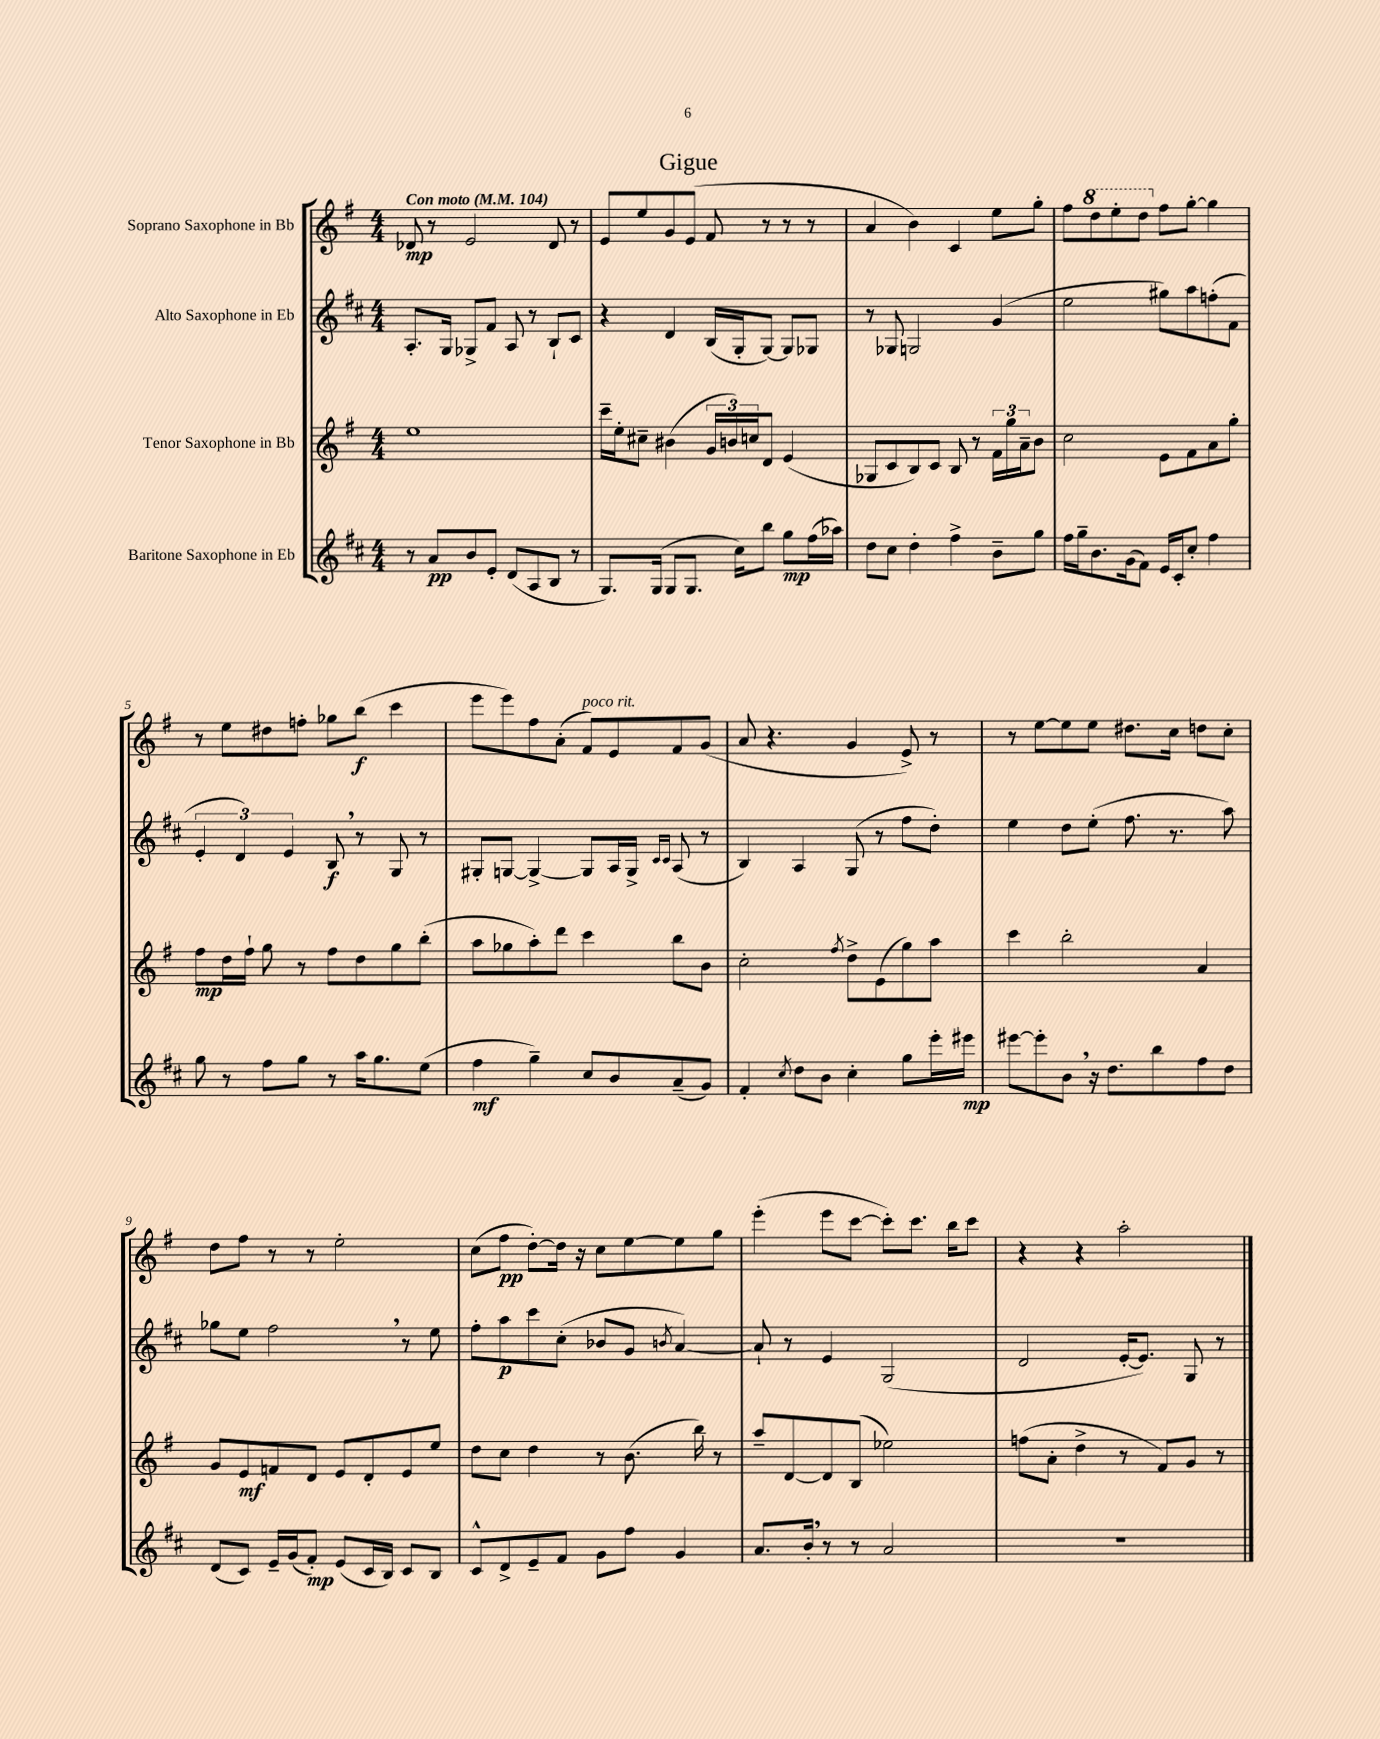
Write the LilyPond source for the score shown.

\header { title = "Gigue" }
<<
\new StaffGroup <<
\new Staff = "s0" \with { instrumentName = "Soprano Saxophone in Bb" } {
    \clef treble \key g \major \numericTimeSignature \time 4/4 \tempo "Con moto" 4 = 104
    des'8\mp r8 e'2 des'8 r8 |
    e'8 e''8 g'8 e'8( fis'8 r8 r8 r8 |
    a'4 b'4) c'4 e''8 g''8-. |
    fis''8 \ottava #1 d'''8 e'''8-. d'''8 \ottava #0 fis''8 g''8~-. g''4 |
    r8 e''8 dis''8 f''8-. ges''8 b''8\f( c'''4 |
    e'''8 e'''8) fis''8 a'8-.( fis'8^\markup { \italic "poco rit." }) e'8 fis'8 g'8( |
    a'8 r4. g'4 e'8->) r8 |
    r8 e''8~ e''8 e''8 dis''8. c''16 d''8 c''8-. |
    d''8 fis''8 r8 r8 e''2-. |
    c''8( fis''8\pp d''8~-.) d''16 r16 c''8 e''8~ e''8 g''8 |
    e'''4-.( e'''8 c'''8~ c'''8-.) c'''8. b''16 c'''8 |
    r4 r4 a''2-. \bar "|." |
}
\new Staff = "s1" \with { instrumentName = "Alto Saxophone in Eb" } {
    \clef treble \key d \major \numericTimeSignature \time 4/4
    a8.-. g16 ges8-> fis'8 a8 r8 b8-! cis'8 |
    r4 d'4 b16( g16-. g8~) g8 ges8 |
    r8 ges8 g2 g'4( |
    e''2 gis''8) a''8 f''8-.( fis'8 |
    \tuplet 3/2 { e'4-. d'4) e'4 } b8\f \breathe r8 g8 r8 |
    gis8-. g8~ g4~-> g8 a16 g16-> \grace { cis'16 cis'16 } a8( r8 |
    b4) a4 g8( r8 fis''8 d''8-.) |
    e''4 d''8 e''8-.( fis''8. r8. a''8) |
    ges''8 e''8 fis''2 \breathe r8 e''8 |
    fis''8-. a''8\p cis'''8 cis''8-.( bes'8 g'8 \acciaccatura { b'8 } a'4~) |
    a'8-! r8 e'4 g2( |
    d'2 e'16~-. e'8.) g8 r8 \bar "|." |
}
\new Staff = "s2" \with { instrumentName = "Tenor Saxophone in Bb" } {
    \clef treble \key g \major \numericTimeSignature \time 4/4
    e''1 |
    c'''16-- e''16-. cis''8-- bis'4( \tuplet 3/2 { g'16 b'16) c''16 } d'8 e'4( |
    ges8 c'8 b8) c'8 b8 r8 \tuplet 3/2 { fis'16 g''16 a'16-- } b'8 |
    c''2 e'8 fis'8 a'8 g''8-. |
    fis''8\mp d''16 fis''16-! g''8 r8 fis''8 d''8 g''8 b''8-.( |
    a''8 ges''8 a''8-.) d'''8 c'''4 b''8 b'8 |
    c''2-. \acciaccatura { fis''8 } d''8-> e'8( g''8) a''8 |
    c'''4 b''2-. a'4 |
    g'8 e'8\mf f'8 d'8 e'8 d'8-. e'8 e''8 |
    d''8 c''8 d''4 r8 b'8.( b''16) r8 |
    a''8-- d'8~ d'8 b8( ees''2) |
    f''8( a'8-. d''4-> r8 fis'8) g'8 r8 \bar "|." |
}
\new Staff = "s3" \with { instrumentName = "Baritone Saxophone in Eb" } {
    \clef treble \key d \major \numericTimeSignature \time 4/4
    r8 a'8\pp b'8 e'8-. d'8( a8 b8 r8 |
    g8.) g16( g8 g8. cis''16) b''8 g''8\mp fis''16( aes''16) |
    d''8 cis''8 d''4-. fis''4-> b'8-- g''8 |
    fis''16 g''16-- b'8. g'16( fis'8) e'16 cis'16-. cis''8-. fis''4 |
    g''8 r8 fis''8 g''8 r8 a''16 g''8. e''8( |
    fis''4\mf g''4--) cis''8 b'8 a'8--( g'8) |
    fis'4-. \acciaccatura { cis''8 } d''8 b'8 cis''4-. g''8 e'''16-. eis'''16\mp |
    eis'''8~ eis'''8-. b'8 \breathe r16 d''8. b''8 fis''8 d''8 |
    d'8( cis'8) e'16-- g'16( fis'8-.\mp) e'8( cis'16 b16) cis'8 b8 |
    cis'8-^ d'8-> e'8-- fis'8 g'8 fis''8 g'4 |
    a'8. b'16-. \breathe r8 r8 a'2 |
    R1 \bar "|." |
}
>>
>>
